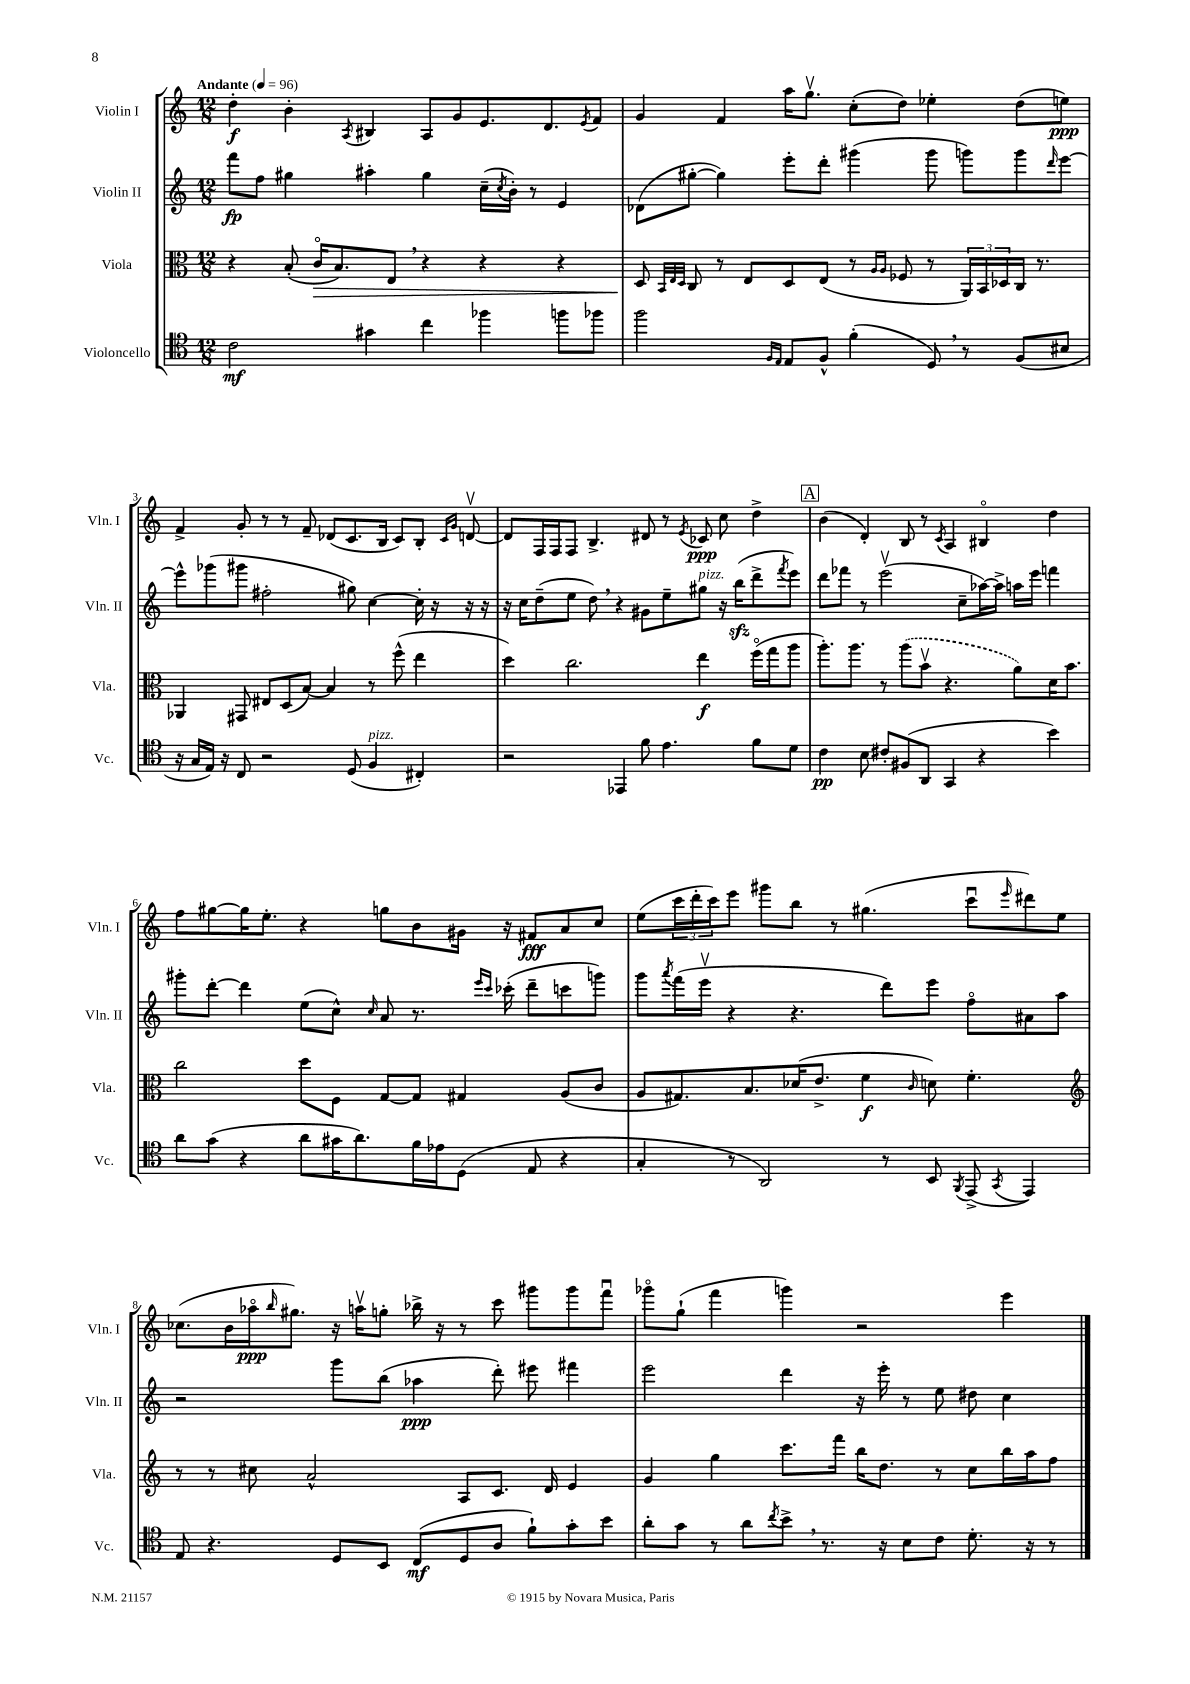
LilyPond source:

<<
\new StaffGroup <<
\new Staff = "s0" \with { instrumentName = "Violin I" shortInstrumentName = "Vln. I" } {
    \clef treble \key c \major \numericTimeSignature \time 12/8 \tempo "Andante" 4 = 96
    d''4-.\f b'4-. \acciaccatura { a8 } bis4 a8 g'8 e'8. d'8. \acciaccatura { e'8 } f'8 |
    g'4 f'4 a''16 g''8.\upbow c''8-.( d''8) ees''4-. d''8( e''8\ppp) |
    f'4-> g'8-. r8 r8 f'8-- des'8( c'8. b16 c'8) b8-. \grace { c'16 g'16 } d'8~\upbow |
    d'8 f16 f16 f8 b4.-> dis'8 r8 \acciaccatura { e'8 } ces'8\ppp c''8 d''4-> |
    \mark \markup { \box "A" } b'4( d'4-.) b8 r8 \acciaccatura { c'8 } a4 bis4\flageolet d''4 |
    f''8 gis''8~ gis''16 e''8.-. r4 g''8 b'8 gis'16 r16 fis'8\fff a'8 c''8 |
    e''8( \tuplet 3/2 { c'''16 d'''16-. c'''16) } e'''8 gis'''8 b''8 r8 gis''4.( c'''8\downbow \grace { e'''16 } dis'''8) e''8 |
    ces''8.( b'16 aes''16\flageolet\ppp \grace { b''16 } gis''8.) r16 a''16\upbow g''8-. bes''16-> r16 r8 c'''8 gis'''8 gis'''8 f'''8\downbow |
    ges'''8\flageolet g''8-!( f'''4 g'''4) r2 e'''4 \bar "|." |
}
\new Staff = "s1" \with { instrumentName = "Violin II" shortInstrumentName = "Vln. II" } {
    \clef treble \key c \major \numericTimeSignature \time 12/8
    f'''8\fp f''8 gis''4 ais''4-. gis''4 c''16--( \acciaccatura { c''8 } b'16-.) r8 e'4 |
    des'8( gis''8~-. gis''4) e'''8-. d'''8-. gis'''4( gis'''8 g'''8) g'''8 \grace { d'''16 } e'''8~ |
    e'''8-^ ges'''8( gis'''8 fis''2-. gis''8) c''4~ c''16-. r16 r16 r16 |
    r16 c''16 d''8--( e''8 d''8) \breathe r4 gis'8 e''8-- gis''8^\markup { \italic "pizz." } r16 b''16\sfz( d'''8-> \acciaccatura { f'''8 } e'''8) |
    \mark \markup { \box "A" } d'''8 fes'''8 r8 e'''2\upbow( c''8-- aes''16~) aes''16-> a''16 e'''16 f'''4 |
    gis'''8-. d'''8~-. d'''4 e''8( c''8-^) \grace { c''16 } a'8 r8. \grace { e'''16 c'''16 } ces'''16-.( d'''8-- c'''8 g'''8) |
    g'''8 \acciaccatura { a'''8 } f'''16( e'''16\upbow r4 r4. d'''8) e'''8 f''8\flageolet ais'8 a''8 |
    r2 g'''8 b''8( aes''4\ppp d'''8-.) eis'''8 fis'''4 |
    e'''2 d'''4 r16 e'''16-. r8 e''8 dis''8 c''4 \bar "|." |
}
\new Staff = "s2" \with { instrumentName = "Viola" shortInstrumentName = "Vla." } {
    \clef alto \key c \major \numericTimeSignature \time 12/8
    r4 b8-.( c'16\flageolet\> b8.) e8 \breathe r4 r4 r4 |
    d8\! \grace { b,32 e32 d32 } c8 r8 e8 d8 e8( r8 \grace { a16 a16 } fes8 r8 \tuplet 3/2 { a,16) b,16 des16 } c16 r8. |
    aes,4 gis,8 eis8 d8( b8~) b4 r8 f''8-^( e''4 |
    d''4) c''2. e''4\f f''16\flageolet( g''16 a''8 |
    \mark \markup { \box "A" } a''8.-.) a''8. r8 \once \slurDashed a''8( b'8\upbow r4. a'8) d'16 b'8. |
    c''2 d''8 f8 g8~ g8 gis4 a8( c'8 |
    a8 gis8.) b8. des'16( e'8.-> f'4\f \grace { c'16 } d'8) f'4.-. |
    \clef treble r8 r8 cis''8 a'2-^ a8 c'8. d'16 e'4 |
    g'4 g''4 c'''8. f'''16 b''16 d''8. r8 c''8 b''16 a''16 f''8 \bar "|." |
}
\new Staff = "s3" \with { instrumentName = "Violoncello" shortInstrumentName = "Vc." } {
    \clef tenor \key c \major \numericTimeSignature \time 12/8
    c'2\mf gis'4 c''4 fes''4 f''8 fes''8 |
    f''2 \grace { f16 e16 } e8 f8-^ f'4-.( d8) \breathe r8 f8( bis8 |
    r16 g16 e16) r16 c8 r2 d8( f4^\markup { \italic "pizz." } cis4-.) |
    r2 ees,4 f'8 e'4. f'8 d'8 |
    \mark \markup { \box "A" } c'4\pp b8 cis'8-. fis8( a,8 g,4 r4 b'4) |
    a'8 g'8( r4 a'8 gis'16 a'8.) f'16 ees'16 d8( e8 r4 |
    g4-. r8 a,2) r8 b,8 \acciaccatura { f,8 } e,8->( \acciaccatura { g,8 } e,4) |
    e8 r4. d8 b,8 c8\mf( d8 a8 f'8-!) g'8-. b'8 |
    a'8-. g'8 r8 a'8 \acciaccatura { c''8 } b'8-> \breathe r8. r16 b8 c'8 d'8.-. r16 r8 \bar "|." |
}
>>
>>
